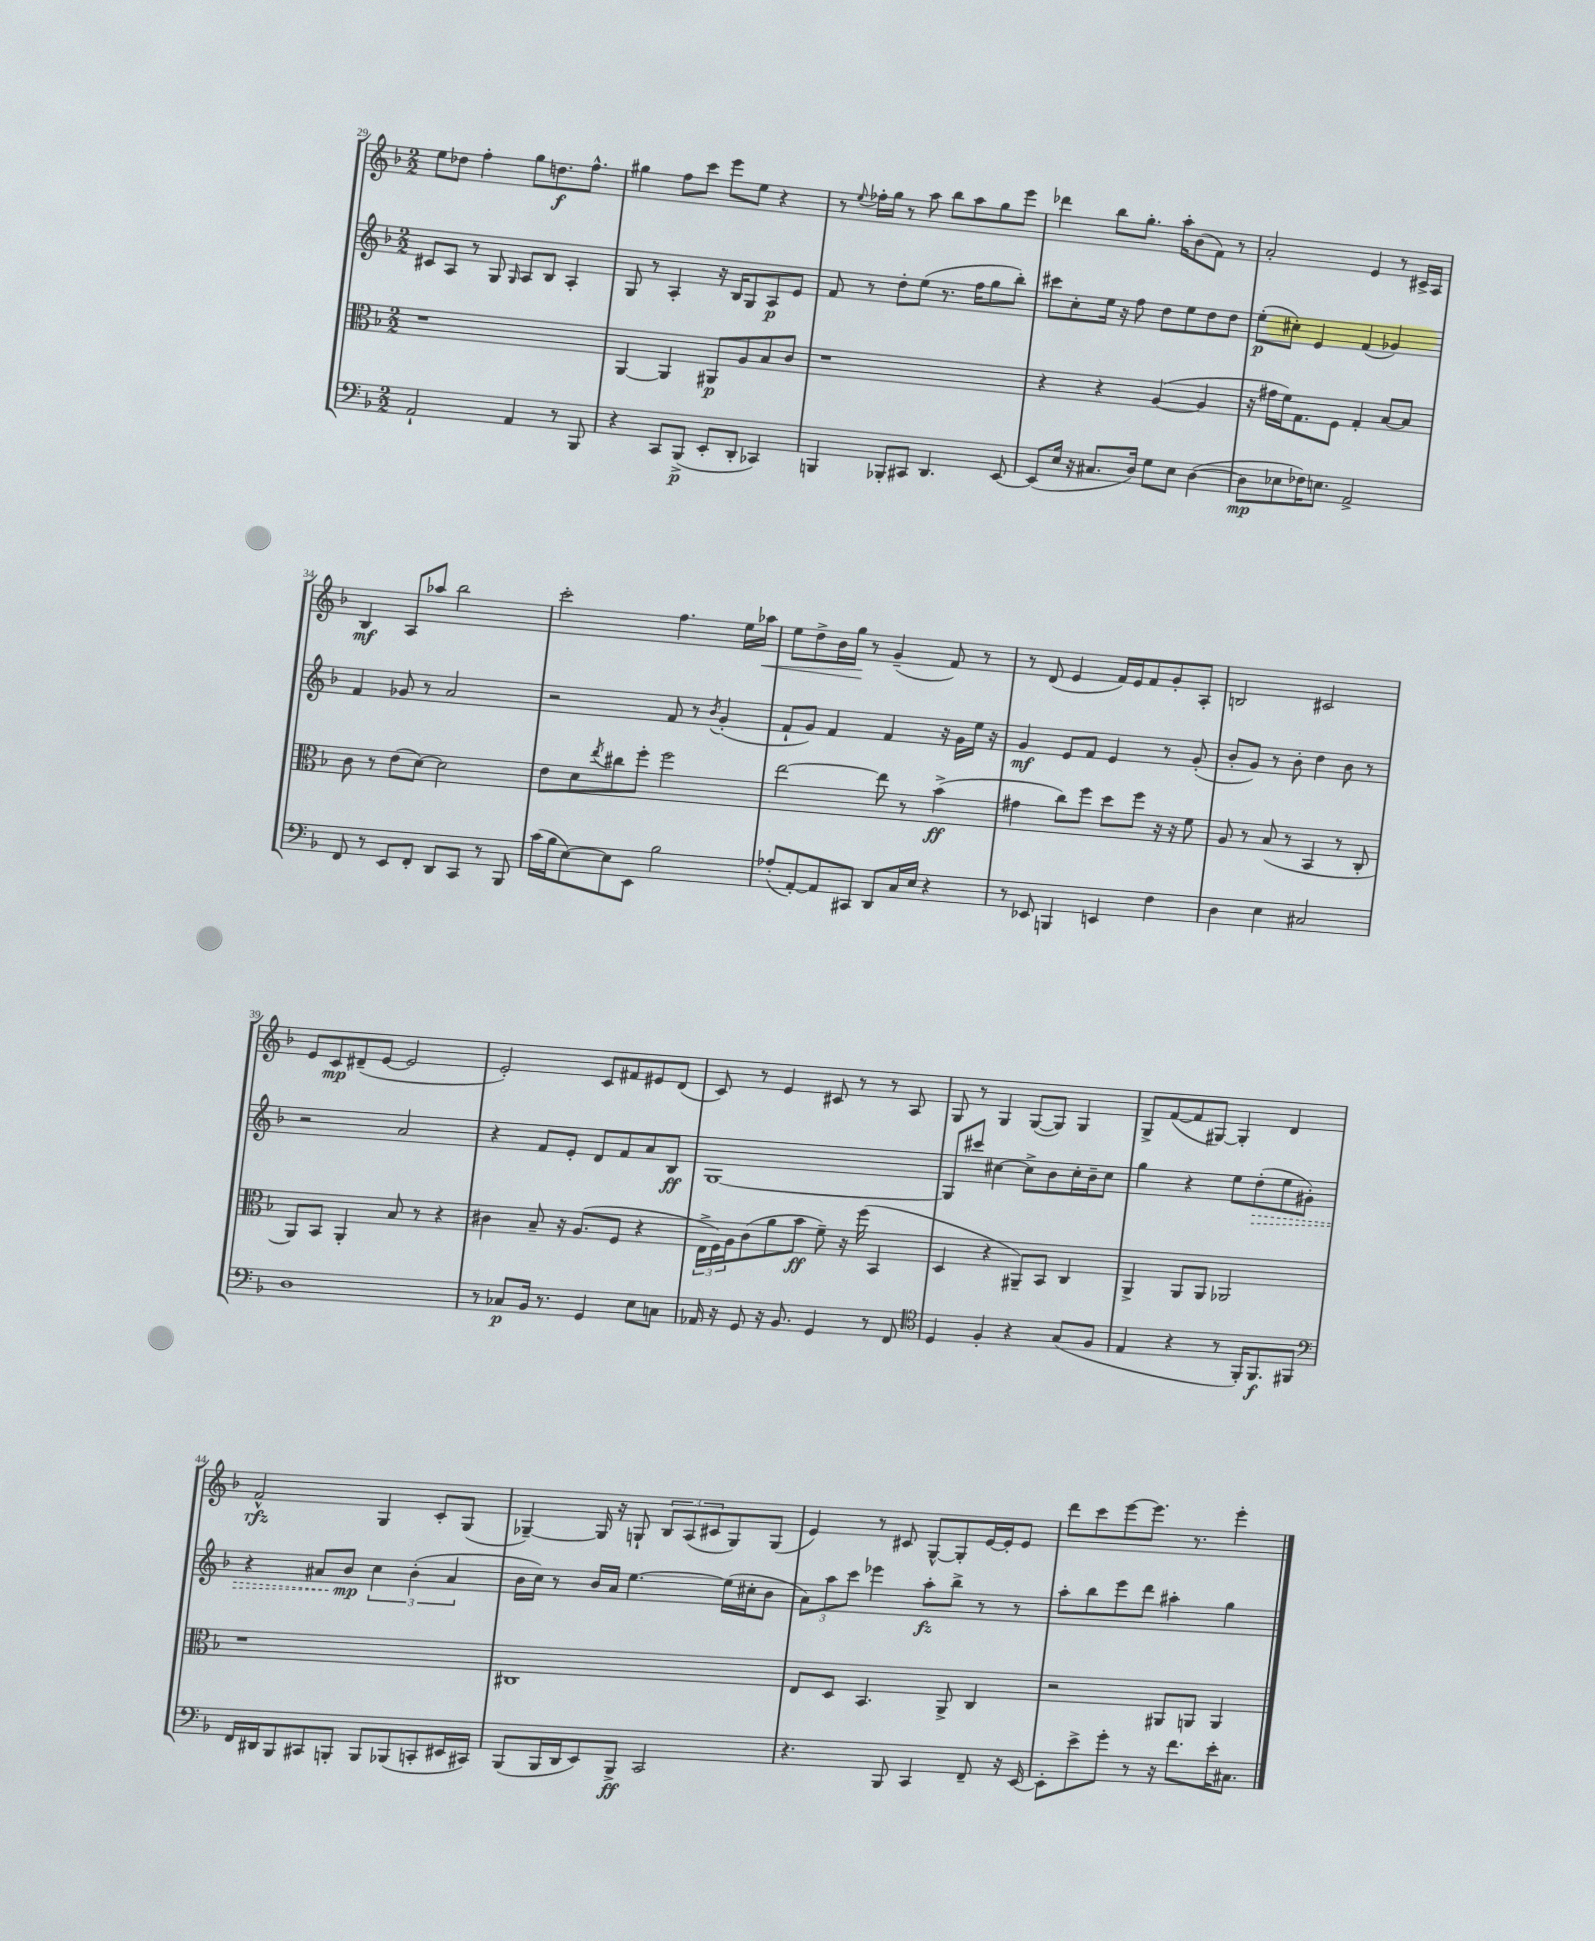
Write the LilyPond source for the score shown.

<<
\new StaffGroup <<
\new Staff = "s0" {
    \clef treble \key f \major \numericTimeSignature \time 2/2
    e''8 des''8 f''4-. g''8 d''8.\f f''8.-^ |
    gis''4 f''8 c'''8 e'''8 e''8 r4 |
    r8 \appoggiatura { e''8 } fes''16-. g''16 r8 a''8 bes''8 a''8 g''8 e'''8 |
    des'''4 bes''8 g''8.-. a''16-. bes'8( f'8) r8 |
    a'2-. e'4 r8 cis'16-> a16 |
    bes4\mf a8 aes''8 bes''2 |
    c'''2-. f''4. e''16 aes''16\< |
    e''8 d''8-> bes'16 g''16\! r8 g'4--( f'8) r8 |
    r8 d'8( e'4 f'16) e'16 f'8 g'8-. a8-. |
    b2 cis'2 |
    e'8 c'8\mp dis'8--( e'8~ e'2 |
    e'2-.) c'8 fis'8 eis'8 d'8( |
    c'8) r8 e'4 cis'8 r8 r8 a8 |
    g8 r8 g4 g8~( g8) g4 |
    g8-> f'8~( f'8 gis8~) gis4-. d'4 |
    f'2-^\rfz g4 c'8-. g8( |
    ges4~--) ges16 r16 g8-! \tuplet 3/2 { bes8 a8( cis'8 } g8) g8( |
    e'4) r8 cis'8 g8~-^ g8-. e'16~ e'16-. e'8 |
    d'''8 c'''8 e'''8~ e'''8. r8. e'''4-. \bar "|." |
}
\new Staff = "s1" {
    \clef treble \key f \major \numericTimeSignature \time 2/2
    cis'8 a8 r8 g8 \grace { g16 } a8 bes8 a4-. |
    g8 r8 a4-. r16 bes16 g8 a8\p e'8 |
    f'8 r8 d''8-. e''8( r8. f''16 g''8 bes''8-.) |
    cis'''8 c''8-. e''16 r16 f''8 d''8 e''8 d''8 d''8 |
    e''8-.\p( cis''8-.) e'4 f'4( ges'4) |
    f'4 ges'8 r8 a'2 |
    r2 f'8 r8 \acciaccatura { bes'8 } g'4-.( |
    f'8-! g'8) f'4 f'4 r16 g'16 e''16 r16 |
    g'4\mf e'8 f'8 e'4 r8 g'8-.( |
    bes'8-. g'8) r8 bes'8-. d''4 bes'8 r8 |
    r2 a'2 |
    r4 f'8 e'8-. d'8 f'8 a'8 bes8\ff |
    g1~ |
    g8 cis'''8 cis''4~ cis''8-> bes'8 cis''16-. bes'16-- cis''8 |
    g''4 r4 e''8 \once \override Hairpin.style = #'dashed-line d''8-.\>( e''8 gis'8-.) |
    r4 ais'8 bes'8\mp\! \tuplet 3/2 { c''4 bes'4-.( ais'4 } |
    bes'16 c''16) r8 bes'16 a'16 e''4.~ e''16( cis''16-. bes'8 |
    \tuplet 3/2 { a'8) a''8 c'''8 } ees'''4 a''8-.\fz bes''8-> r8 r8 |
    a''8-. bes''8 e'''8 d'''8 ais''4-. g''4 \bar "|." |
}
\new Staff = "s2" {
    \clef alto \key f \major \numericTimeSignature \time 2/2
    r1 |
    a,4~ a,4 ais,8\p a8 bes8 c'8 |
    r1 |
    r4 r4 a4~( a4 |
    r16 gis'16 f'16) g8. f8 g4-. bes8~ bes8 |
    c'8 r8 e'8( d'8~) d'2 |
    e'8 d'8 \acciaccatura { e''8 } cis''8 f''8-. f''2 |
    e''2~ e''8 r8 bes'4->\ff( |
    gis'4 c''8) f''8 d''8 f''8 r16 r16 f'8 |
    a8 r8 bes8( r8 bes,4 r8 c8-. |
    a,8) bes,8 a,4-. bes8 r8 r4 |
    cis'4 bes8-- r16 a8.( f8 r4 |
    \tuplet 3/2 { e16-> f16) a16 } c'8( a'8 bes'8\ff f'8--) r16 f''16( bes,4 |
    d4 r4 ais,8--) bes,8 c4 |
    a,4-> a,8 a,8 aes,2 |
    r1 |
    cis1 |
    e8 d8 bes,4. a,8-> c4 |
    r2 ais,8 a,8 a,4 \bar "|." |
}
\new Staff = "s3" {
    \clef bass \key f \major \numericTimeSignature \time 2/2
    a,2-! a,4 r8 bes,,8 |
    r4 c,8 bes,,8->\p( e,8-. d,8-. ces,4) |
    b,,4 bes,,8-. cis,8 d,4. e,8~ |
    e,8( e16 r16 cis8. d16) g8 e8 d4~( |
    d8\mp ees8 fes16) e8. a,2-> |
    f,8 r8 e,8 f,8-. d,8 c,8 r8 bes,,8 |
    c'16( bes16 e8~) e8 e,8 bes2 |
    aes8-.( a,8~-.) a,8 cis,8 d,8 c16 e16 r4 |
    r8 ees,8 b,,4 e,4 f4 |
    d4 e4 cis2 |
    d1 |
    r8 ces8\p bes,16 r8. g,4 e8 c8 |
    aes,16 r16 g,8 r16 bes,8. g,4 r8 f,8 |
    \clef tenor d4 f4-. r4 g8( f8 |
    e4 r4 r8 f,16-.) f,8.\f fis,8 |
    \clef bass f,16 dis,16 bes,,8 cis,8 b,,8-. b,,8 bes,,8( c,8-. eis,16 cis,16) |
    bes,,8( bes,,16 d,16 e,8) bes,,8->\ff c,2 |
    r4. bes,,8 c,4 f,8-- r16 e,16~ |
    e,8-. e'8-> g'8-. r8 r16 f'8. e'16-. cis8. \bar "|." |
}
>>
>>
\layout { \context { \Score currentBarNumber = #29 } }
